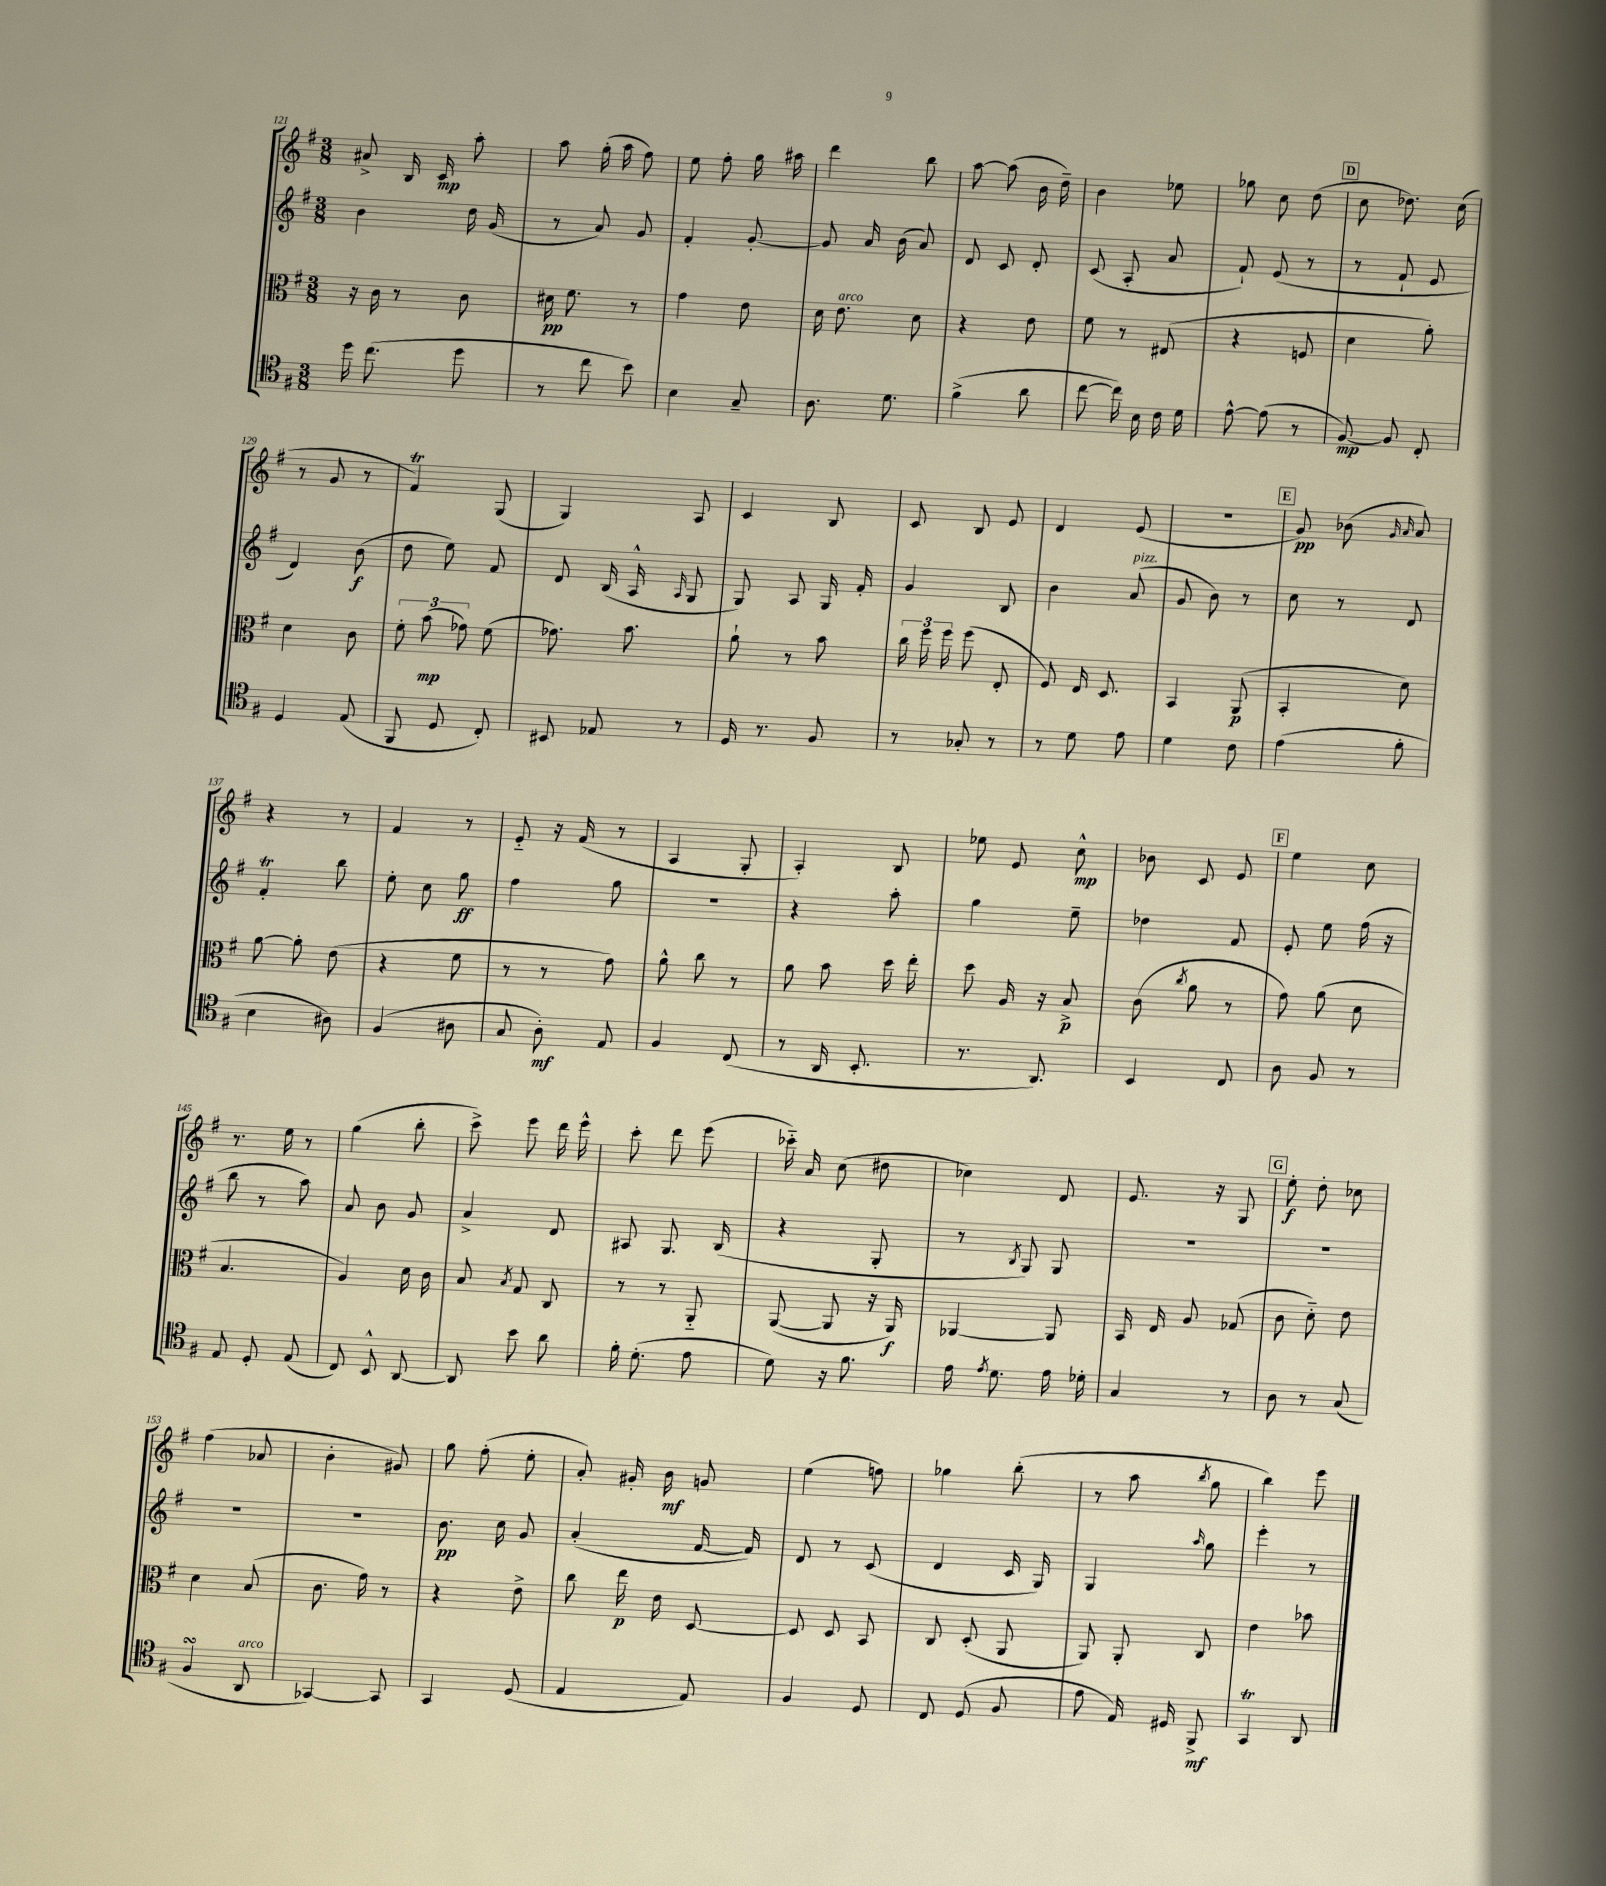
<<
\new StaffGroup <<
\new Staff = "s0" {
    \clef treble \key g \major \numericTimeSignature \time 3/8
    \autoBeamOff ais'8-> b16 c'16\mp a''8-. |
    a''8 g''16-.( a''16 fis''8) |
    e''8 fis''8-. g''16 ais''16 |
    d'''4 b''8 |
    a''8~ a''8( b'16 d''16--) |
    b'4 ees''8 |
    ges''8 c''8 d''8( |
    \mark \markup { \box "D" } c''8 des''8.) c''16( |
    r8 g'8 r8 |
    fis'4\trill) g8( |
    g4) a8 |
    c'4 b8 |
    c'8 b8 e'8 |
    d'4 e'8( |
    R4. |
    \mark \markup { \box "E" } g'8\pp) bes'8( \grace { g'16 a'16 } a'8) |
    r4 r8 |
    fis'4 r8 |
    e'8-_ r16 fis'16( r8 |
    a4 g8-. |
    a4-.) b8 |
    ees''8 e'8 c''8-^\mp |
    bes'8 c'8 e'8 |
    \mark \markup { \box "F" } e''4 c''8 |
    r8. e''16 r8 |
    g''4( b''8-. |
    c'''8->) e'''8 d'''16 e'''16-^ |
    c'''8-. d'''8 e'''8( |
    ces'''16-_) a'16 c''8( dis''8 |
    ces''4) d'8 |
    e'8. r16 g8 |
    \mark \markup { \box "G" } e''8-.\f d''8-. ces''8 |
    fis''4( aes'8 |
    b'4-. gis'8) |
    g''8 fis''8-.( e''8-. |
    a'8-.) gis'16-. b'16\mf g'8 |
    e''4( f''8) |
    ges''4 b''8-.( |
    r8 a''8 \acciaccatura { b''8 } g''8 |
    b''4) e'''8 \bar "|." |
}
\new Staff = "s1" {
    \clef treble \key g \major \numericTimeSignature \time 3/8
    \autoBeamOff b'4 d''16 g'16( |
    r8 a'8) g'8 |
    fis'4-. g'8~-. |
    g'8 a'16 b'16( a'8) |
    d'8 c'8 d'8-. |
    c'8( a8-. a'8 |
    fis'8-!) e'8( r8 |
    \mark \markup { \box "D" } r8 fis'8-! e'8 |
    d'4) b'8\f( |
    d''8 e''8) fis'8 |
    d'8 b16( a16-^ \grace { a16 } g8 |
    g8) a8 g16 fis'16-. |
    g'4 b8 |
    b'4 a'8^\markup { \italic "pizz." }( |
    g'8 b'8) r8 |
    \mark \markup { \box "E" } c''8 r8 d'8 |
    fis'4-.\trill b''8 |
    e''8-. c''8 g''8\ff |
    fis''4 g''8 |
    R4. |
    r4 a''8-. |
    g''4 e''8-- |
    des''4 fis'8 |
    \mark \markup { \box "F" } e'8-. e''8 fis''16( r16 |
    b''8 r8 a''8) |
    a'8 b'8 g'8 |
    a'4-> d'8 |
    ais8 g8. b16( |
    r4 g8-. |
    r8 \acciaccatura { b8 } g8) g8 |
    R4. |
    \mark \markup { \box "G" } R4. |
    R4. |
    R4. |
    b'8.\pp c''16 g'8 |
    a'4-.( fis'16~ fis'16) |
    d'8 r8 c'8( |
    d'4 c'16 g16) |
    g4 \grace { a''16 } g''8 |
    e'''4-. r8 \bar "|." |
}
\new Staff = "s2" {
    \clef alto \key g \major \numericTimeSignature \time 3/8
    \autoBeamOff r16 c'16 r8 c'8 |
    dis'16\pp fis'8. r8 |
    g'4 e'8 |
    d'16 e'8.^\markup { \italic "arco" } d'8 |
    r4 e'8 |
    fis'8 r8 eis8( |
    r4 f8 |
    \mark \markup { \box "D" } d'4 a'8-.) |
    d'4 c'8 |
    \tuplet 3/2 { fis'8-. b'8\mp( ges'8) } fis'8( |
    ges'8.) b'8. |
    a'8-! r8 b'8 |
    \tuplet 3/2 { c''16 fis''16 fis''16 } fis''8( e8-. |
    fis8) e16 d8. |
    b,4 a,8\p( |
    \mark \markup { \box "E" } b,4-. d'8) |
    a'8~ a'8-. e'8( |
    r4 fis'8 |
    r8 r8 g'8) |
    a'8-^ c''8 r8 |
    a'8 b'8 d''16 e''16-. |
    d''8 a16 r16 b8->\p |
    c'8( \acciaccatura { c''8 } a'8 r8 |
    \mark \markup { \box "F" } g'8) a'8( d'8 |
    b4. |
    a4) d'16 c'16 |
    b8 \acciaccatura { b8 } g8 c8 |
    r8 r8 a,8-_ |
    a,8~( a,8 r16 a,16\f) |
    aes,4~ aes,8 |
    b,16 e16 a8 ges8( |
    \mark \markup { \box "G" } c'8 d'8-_) e'8 |
    d'4 b8( |
    c'8. g'16) r8 |
    r4 e'8-> |
    c''8 e''16\p e'16 d8~ |
    d8 d8 b,8 |
    c8 d8-.( a,8 |
    a,8) a,8-. c8 |
    e'4 bes'8 \bar "|." |
}
\new Staff = "s3" {
    \clef tenor \key g \major \numericTimeSignature \time 3/8
    \autoBeamOff d''16 c''8.( d''8 |
    r8 c''8 b'8) |
    b4 g8-- |
    a8. d'8. |
    fis'4->( a'8 |
    c''8~ c''16) b16 c'16 d'16 |
    e'8~-^ e'8( r8 |
    \mark \markup { \box "D" } fis8~\mp) fis8 c8-. |
    d4 e8( |
    fis,8 d8 c8-.) |
    bis,8 ees8 r8 |
    d16 r8. fis8 |
    r8 ges8-. r8 |
    r8 d'8 e'8 |
    d'4 c'8 |
    \mark \markup { \box "E" } e'4( fis'8-. |
    b4 ais8) |
    fis4( ais8 |
    g8 a8-.\mf) e8 |
    fis4 c8( |
    r8 a,16 b,8.-. |
    r8. a,8.) |
    b,4 c8 |
    \mark \markup { \box "F" } a8 fis8 r8 |
    e8 d8-. e8( |
    c8) b,8-^ a,8~ |
    a,8 b'8 a'8 |
    fis'16-. d'8.-.( e'8 |
    d'8) r16 fis'8. |
    e'16 \acciaccatura { e'8 } d'8. e'16 des'16-. |
    g4 r8 |
    \mark \markup { \box "G" } a8 r8 g8( |
    fis4\turn a,8^\markup { \italic "arco" } |
    ges,4~) ges,8 |
    g,4 d8( |
    e4 e8) |
    fis4 d8 |
    c8 d8( fis8 |
    e'8 e16) dis16 fis,8->\mf |
    g,4\trill a,8 \bar "|." |
}
>>
>>
\layout { \context { \Score currentBarNumber = #121 } }
